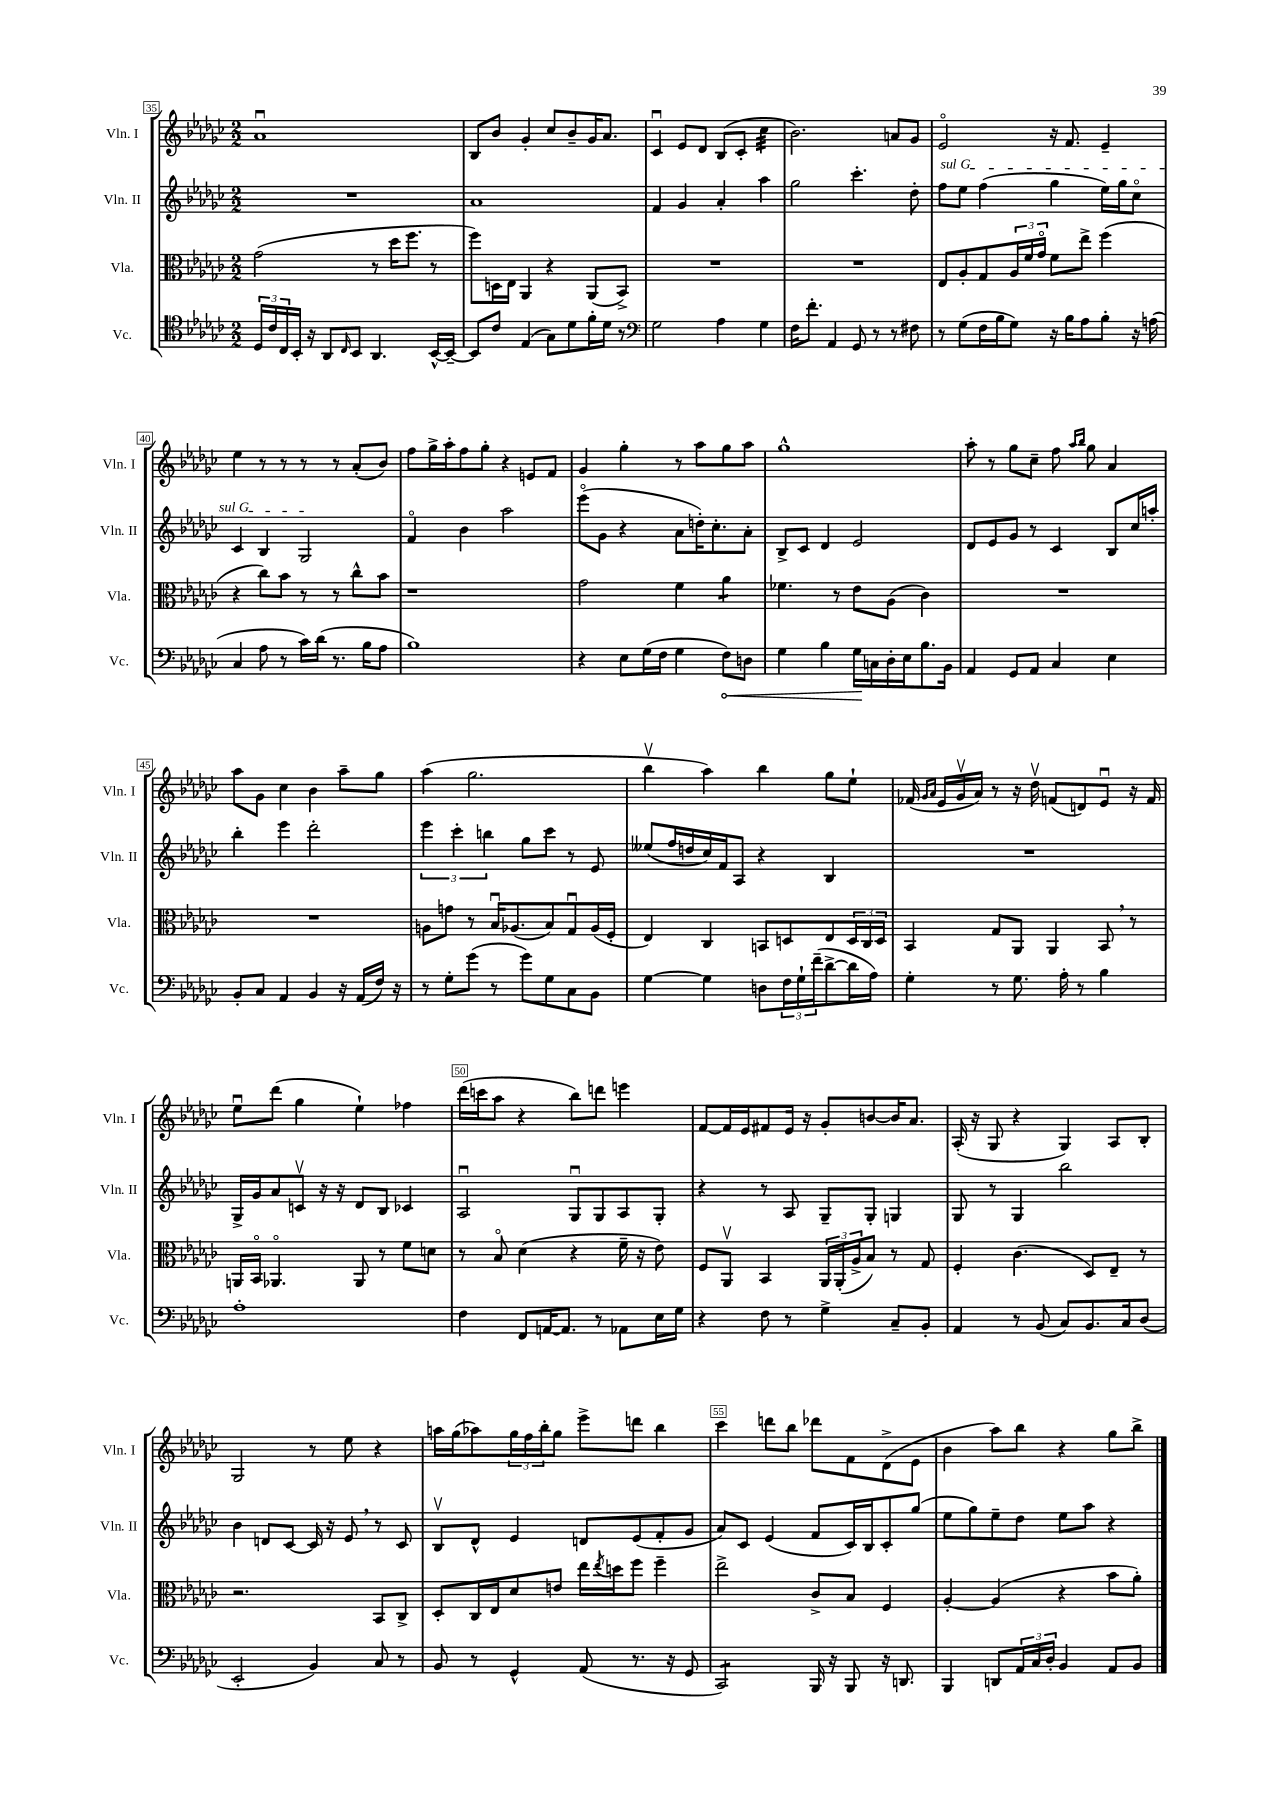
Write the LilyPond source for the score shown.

<<
\new StaffGroup <<
\new Staff = "s0" \with { instrumentName = "Vln. I" shortInstrumentName = "Vln. I" } {
    \clef treble \key ges \major \numericTimeSignature \time 2/2
    aes'1\downbow |
    bes8 bes'8 ges'4-. ces''8 bes'8-- ges'16 aes'8. |
    ces'4\downbow ees'8 des'8 bes8( ces'8-. ces''4:32 |
    bes'2.) a'8 ges'8 |
    ees'2\flageolet r16 f'8. ees'4-- |
    ees''4 r8 r8 r8 r8 aes'8-.( bes'8) |
    f''8 ges''16-> aes''16-. f''8 ges''8-. r4 e'8 f'8 |
    ges'4 ges''4-. r8 aes''8 ges''8 aes''8 |
    ges''1-^ |
    aes''8-. r8 ges''8 ces''8-- f''8 \grace { aes''16 bes''16 } ges''8 aes'4 |
    aes''8 ges'8 ces''4 bes'4 aes''8-- ges''8 |
    aes''4( ges''2. |
    bes''4\upbow aes''4) bes''4 ges''8 ees''8-! |
    fes'16( \grace { ges'16 aes'16 } ees'16 ges'16\upbow aes'16) r8 r16 des''16\upbow f'8( d'8) ees'8\downbow r16 f'16 |
    ees''8\downbow des'''8( ges''4 ees''4-!) fes''4 |
    des'''16( c'''16 aes''8 r4 bes''8) d'''8 e'''4 |
    f'8~ f'16 ees'16 fis'8 ees'16 r16 ges'8-. b'8~ b'16 aes'8. |
    aes16-.( r16 ges8 r4 ges4) aes8 bes8-. |
    ges2 r8 ees''8 r4 |
    a''16 ges''16( aes''8) \tuplet 3/2 { ges''16 f''16 bes''16-. } ges''8 ees'''8-> d'''8 bes''4 |
    ces'''4 d'''8 bes''8 des'''8 f'8 des'8->( ees'8 |
    bes'4 aes''8) bes''8 r4 ges''8 bes''8-> \bar "|." |
}
\new Staff = "s1" \with { instrumentName = "Vln. II" shortInstrumentName = "Vln. II" } {
    \clef treble \key ges \major \numericTimeSignature \time 2/2
    R1 |
    aes'1 |
    f'4 ges'4 aes'4-. aes''4 |
    ges''2 ces'''4.-. des''8-. |
    \once \override TextSpanner.bound-details.left.text = \markup { \italic "sul G" } f''8\startTextSpan ees''8 f''4( ges''4 ees''16) ges''16 ces''8\flageolet |
    ces'4 bes4 ges2\stopTextSpan |
    f'4\flageolet bes'4 aes''2 |
    ees'''8\flageolet( ges'8 r4 aes'8 d''16-.) ces''8.-. aes'8-. |
    bes8-> ces'8 des'4 ees'2 |
    des'8 ees'8 ges'8 r8 ces'4 bes8 ces''16 a''16-. |
    bes''4-. ees'''4 des'''2-. |
    \tuplet 3/2 { ees'''4 ces'''4-. b''4 } ges''8 ces'''8 r8 ees'8 |
    eeses''8( f''16 d''16 ces''16) f'16 aes8 r4 bes4 |
    R1 |
    ges16-> ges'16 aes'8 c'8\upbow r16 r16 des'8 bes8 ces'4 |
    aes2\downbow ges8\downbow ges8 aes8 ges8-. |
    r4 r8 aes8 ges8-- ges8-. g4 |
    ges8 r8 ges4 bes''2 |
    bes'4 d'8 ces'8~ ces'16 r16 ees'8 \breathe r8 ces'8 |
    bes8\upbow des'8-^ ees'4 d'8 ees'8( f'8-. ges'8 |
    aes'8) ces'8 ees'4( f'8 ces'16) bes16 ces'8-. ges''8( |
    ees''8 ges''8) ees''8-- des''8 ees''8 aes''8 r4 \bar "|." |
}
\new Staff = "s2" \with { instrumentName = "Vla." shortInstrumentName = "Vla." } {
    \clef alto \key ges \major \numericTimeSignature \time 2/2
    ges'2( r8 des''16 f''8. r8 |
    f''8) d16 ees16 aes,4 r4 aes,8( bes,8->) |
    R1 |
    R1 |
    ees8 aes8-. ges8 \tuplet 3/2 { aes16 f'16 ges'16\flageolet } f'8 ees''8-> f''4( |
    r4 ces''8) bes'8 r8 r8 ces''8-^ bes'8 |
    r1 |
    ges'2 f'4 aes'4:8 |
    fes'4. r8 ees'8 aes8( ces'4) |
    R1 |
    R1 |
    a8 g'8 r8 bes16\downbow aes8.( bes8) ges8\downbow aes16( f16-. |
    ees4) ces4 b,8 d8 ees8 \tuplet 3/2 { d16 ces16 d16 } |
    bes,4 ges8 aes,8 aes,4 bes,8 \breathe r8 |
    a,16 bes,16\flageolet aes,4.\flageolet aes,8 r8 f'8 d'8 |
    r8 bes8\flageolet des'4( r4 f'16-- r16 ees'8) |
    f8 aes,8\upbow bes,4 \tuplet 3/2 { aes,16 aes,16-.( aes16-> } bes8) r8 ges8 |
    f4-. ces'4.( des8) ees8-- r8 |
    r2. bes,8 ces8-> |
    des8-. ces16 ees16 des'8 e'8 ees''16 \acciaccatura { ees''8 } d''16 f''8 f''4-- |
    ees''2-> ces'8-> bes8 f4 |
    aes4~-. aes4( r4 bes'8 aes'8-.) \bar "|." |
}
\new Staff = "s3" \with { instrumentName = "Vc." shortInstrumentName = "Vc." } {
    \clef tenor \key ges \major \numericTimeSignature \time 2/2
    \tuplet 3/2 { des16 ces'16 ces16 } bes,16-. r16 aes,8 \grace { ces16 } bes,8 aes,4. bes,16~-^ bes,16~-- |
    bes,8 ces'8 ees4( ges8) des'8 f'16-. des'16 r8 |
    \clef bass ges2 aes4 ges4 |
    f16 f'8.-. aes,4 ges,8 r8 r8 fis8 |
    r8 ges8( f16 bes16 ges8) r16 bes16 aes8 bes8-. r16 a16( |
    ces4 aes8 r8 ces'16) des'16( r8. bes16 aes8 |
    bes1) |
    r4 ees8 ges16( f16 ges4 \once \override Hairpin.circled-tip = ##t f8\<) d8 |
    ges4 bes4 ges16\! c16 des16-. ees16 bes8. bes,16 |
    aes,4 ges,8 aes,8 ces4 ees4 |
    bes,8-. ces8 aes,4 bes,4 r16 aes,16( f16) r16 |
    r8 ges8-. ges'8( r8 ges'8) ges8 ces8 bes,8 |
    ges4~ ges4 d8 \tuplet 3/2 { f16 ges16-! f'16--( } des'8~-> des'16 aes16) |
    ges4-. r8 ges8. aes16-. r8 bes4 |
    aes1-. |
    f4 f,8 a,16~ a,8. r8 aes,8 ees16 ges16 |
    r4 f8 r8 ges4-> ces8-- bes,8-. |
    aes,4 r8 bes,8( ces8) bes,8. ces16 des8( |
    ees,2-. bes,4) ces8 r8 |
    bes,8 r8 ges,4-^ aes,8( r8. r16 ges,8 |
    ces,2:8) bes,,16 r16 bes,,8 r16 d,8. |
    bes,,4 d,8 \tuplet 3/2 { aes,16 ces16 des16-. } bes,4 aes,8 bes,8 \bar "|." |
}
>>
>>
\layout { \context { \Score currentBarNumber = #35 \override BarNumber.break-visibility = ##(#f #t #t) barNumberVisibility = #(every-nth-bar-number-visible 5) \override BarNumber.stencil = #(make-stencil-boxer 0.1 0.3 ly:text-interface::print) } }
